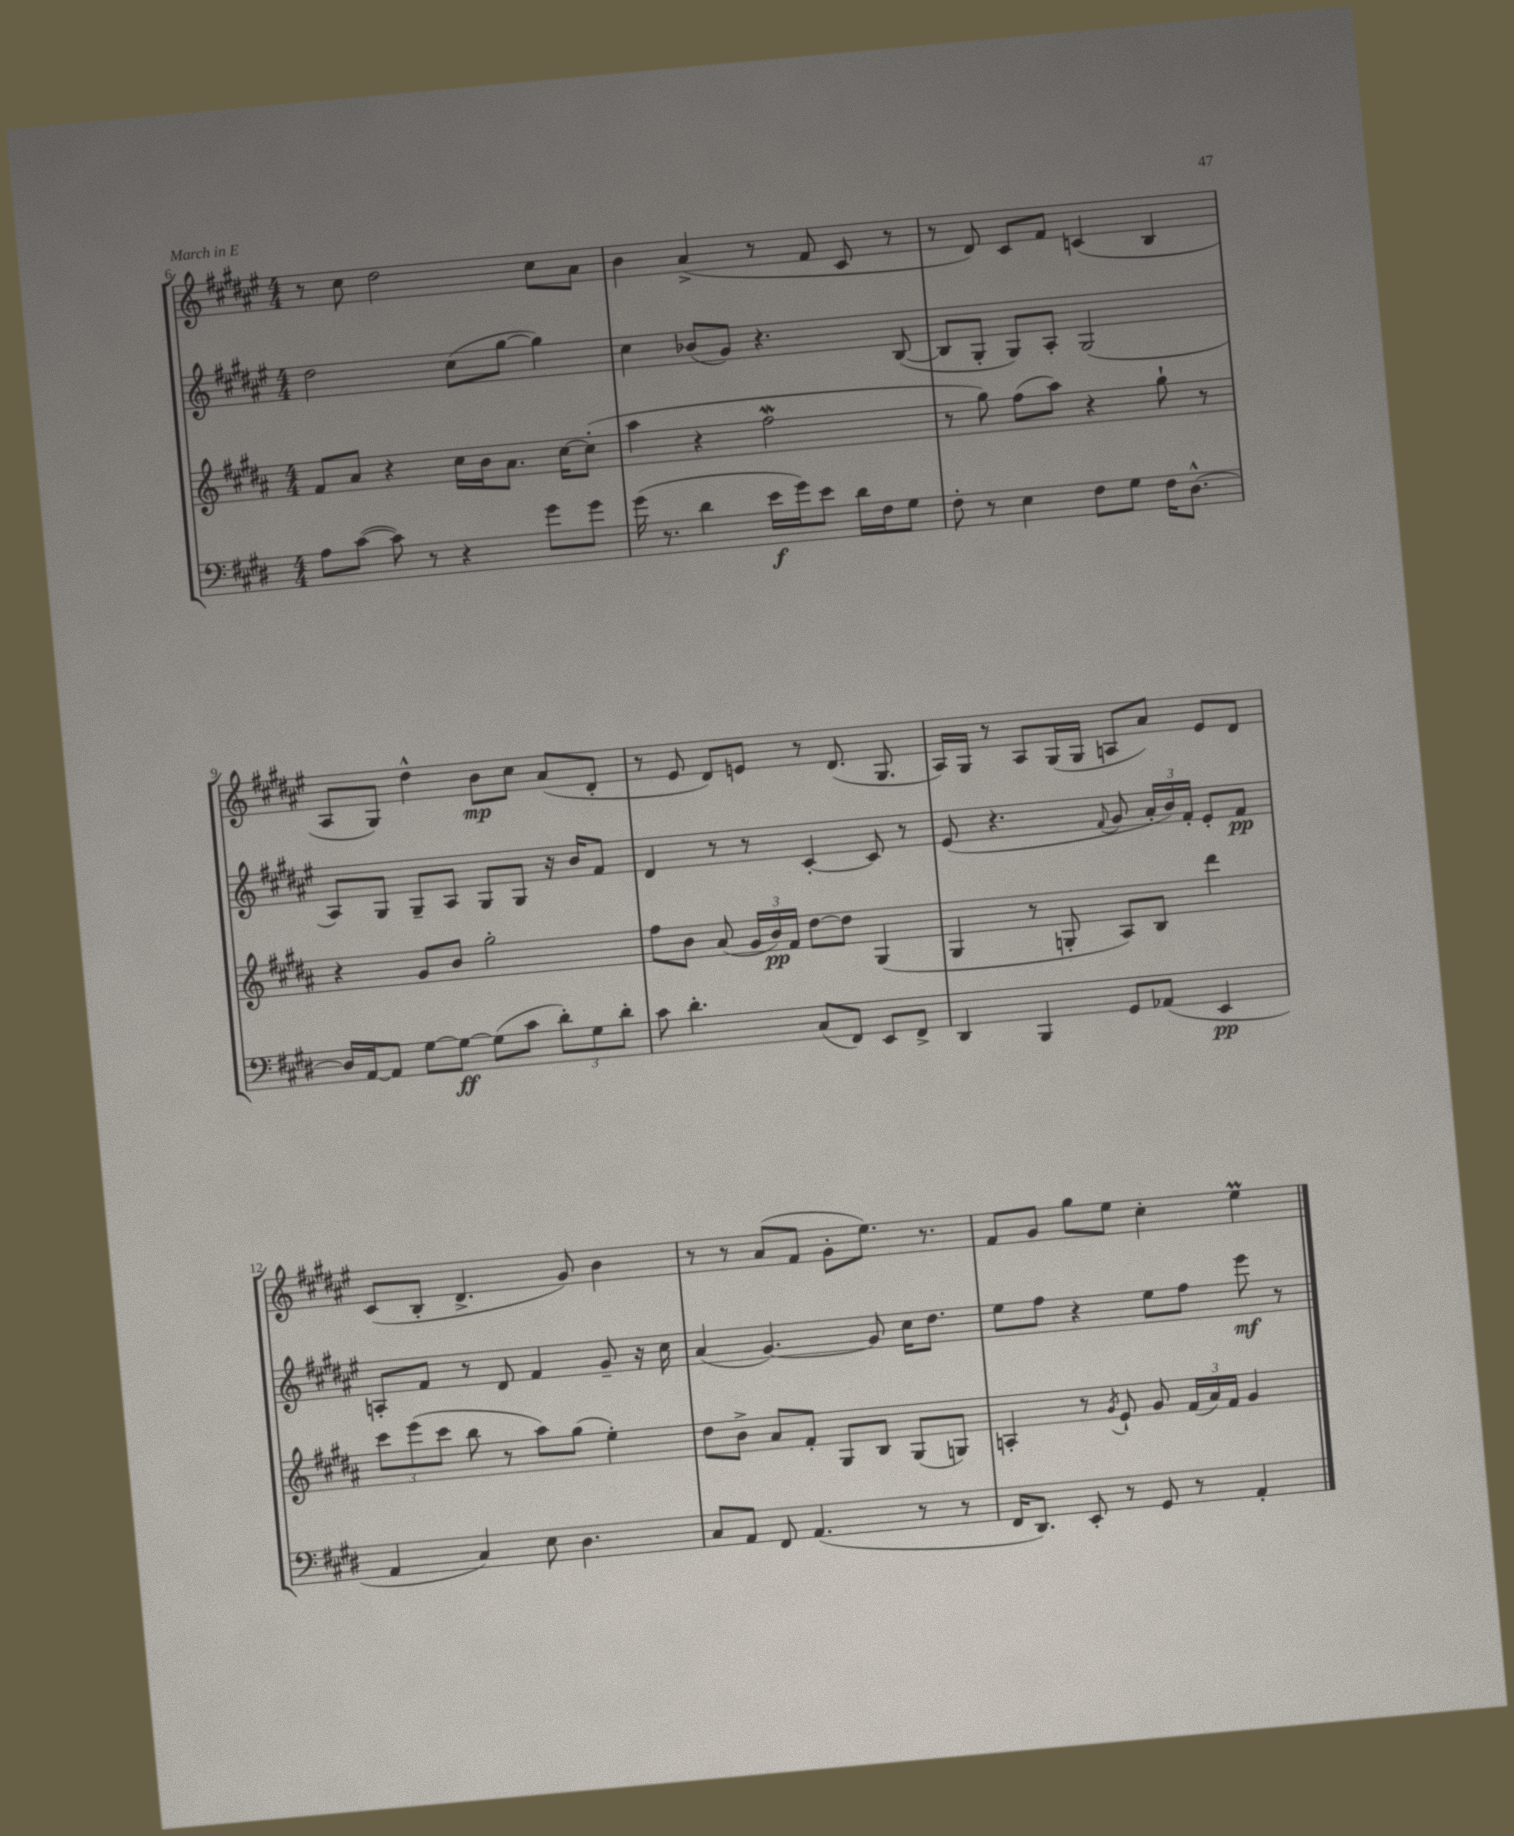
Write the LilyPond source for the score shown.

<<
\new StaffGroup <<
\new Staff = "s0" {
    \clef treble \key fis \major \numericTimeSignature \time 4/4
    \autoBeamOff r8 cis''8 dis''2 cis''8[ ais'8] |
    b'4 ais'4->( r8 fis'8 cis'8 r8 |
    r8 dis'8) cis'8[ fis'8] c'4( b4 |
    ais8[ gis8]) dis''4-^ b'8[\mp cis''8] ais'8[( dis'8]-. |
    r8 eis'8 dis'8[) e'8] r8 dis'8.( gis8. |
    ais16[) gis16] r8 ais8[ gis16( gis16] a8[ ais'8]) eis'8[ dis'8] |
    cis'8[( b8]-. dis'4.-> gis'8) b'4 |
    r8 r8 ais'8[( fis'8] gis'8[-. eis''8.]) r8. |
    fis'8[ gis'8] gis''8[ eis''8] cis''4-. eis''4\prall \bar "|." |
}
\new Staff = "s1" {
    \clef treble \key fis \major \numericTimeSignature \time 4/4
    \autoBeamOff dis''2 cis''8[( gis''8]~ gis''4) |
    cis''4 bes'8[( gis'8]) r4. b8~( |
    b8[ gis8]-. gis8[) ais8]-. gis2( |
    ais8[) gis8] gis8[-- ais8] gis8[ gis8] r16 b'16[ fis'8] |
    dis'4 r8 r8 cis'4~-. cis'8 r8 |
    eis'8( r4. \appoggiatura { fis'8 } gis'8 \tuplet 3/2 { ais'16[-. b'16) fis'16]-. } eis'8[-. fis'8]\pp |
    a8[-. fis'8] r8 dis'8 fis'4 gis'8-- r16 cis''16 |
    ais'4( gis'4.~) gis'8 cis''16[ dis''8.] |
    eis''8[ fis''8] r4 eis''8[ fis''8] eis'''8\mf r8 \bar "|." |
}
\new Staff = "s2" {
    \clef treble \key b \major \numericTimeSignature \time 4/4
    \autoBeamOff fis'8[ ais'8] r4 cis''16[ b'16 ais'8.] cis''16[~ cis''8]-.( |
    ais''4 r4 fis''2\mordent |
    r8 gis''8) fis''8[( ais''8]) r4 gis''8-! r8 |
    r4 gis'8[ b'8] gis''2-. |
    fis''8[ b'8] ais'8( \tuplet 3/2 { gis'16[ b'16\pp) fis'16] } dis''8[~ dis''8] gis4( |
    gis4 r8 g8-. ais8[) b8] dis'''4 |
    \tuplet 3/2 { cis'''8[ e'''8( cis'''8] } b''8 r8 ais''8[) gis''8]( e''4-.) |
    dis''8[ b'8]-> ais'8[ fis'8]-. gis8[ b8] gis8[( g8]) |
    a4-. r8 \acciaccatura { gis'8 } e'8-! gis'8 \tuplet 3/2 { fis'16[( ais'16) fis'16] } gis'4 \bar "|." |
}
\new Staff = "s3" {
    \clef bass \key e \major \numericTimeSignature \time 4/4
    \autoBeamOff a8[ cis'8]~( cis'8) r8 r4 gis'8[ gis'8] |
    gis'16( r8. dis'4 e'16[\f gis'16) e'8] dis'16[ fis16 gis8] |
    fis8-. r8 e4 fis8[ gis8] fis16[ dis8.]~-^ |
    dis16[ a,16~ a,8] gis8[~ gis8]~\ff gis8[( cis'8] \tuplet 3/2 { dis'8[-.) gis8 dis'8]-. } |
    cis'8 dis'4.-. cis8[( fis,8]) e,8[ fis,8]-> |
    dis,4 b,,4 gis,8[ aes,8]( e,4\pp |
    a,4 cis4) e8 dis4. |
    cis8[ a,8] fis,8 a,4.( r8 r8 |
    fis,16[ dis,8.]) e,8-. r8 gis,8 r8 a,4-. \bar "|." |
}
>>
>>
\layout { \context { \Score currentBarNumber = #6 } }
